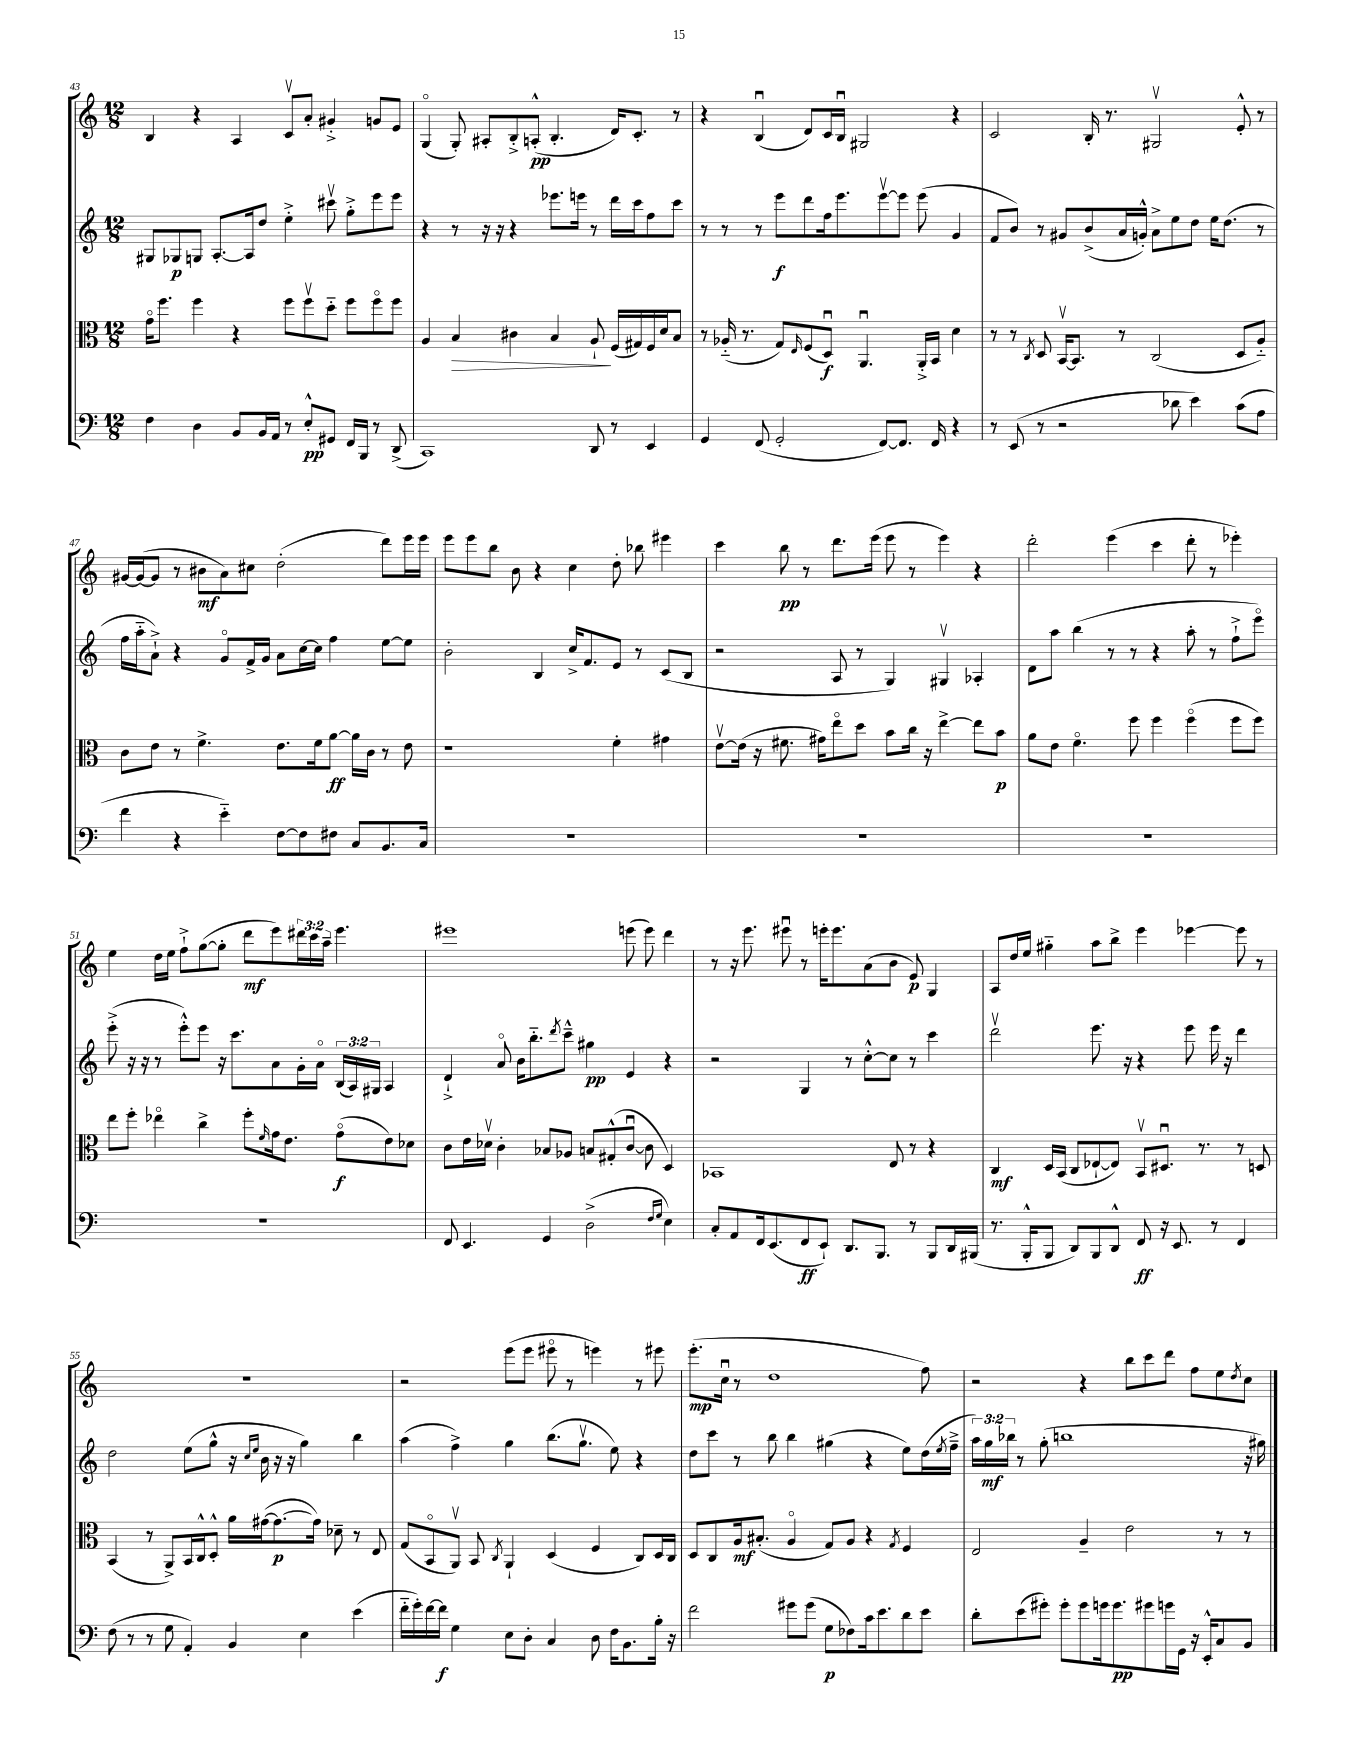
<<
\new StaffGroup <<
\new Staff = "s0" {
    \clef treble \key c \major \numericTimeSignature \time 12/8 \override Staff.TupletNumber.text = #tuplet-number::calc-fraction-text
    b4 r4 a4 c'8\upbow a'8-. gis'4-.-> g'8 e'8 |
    g4\flageolet( g8-.) ais8-. b8-.-> a8-.-^\pp( b4.-. d'16) c'8.-. r8 |
    r4 b4\downbow( d'8) c'16 b16\downbow gis2 r4 |
    c'2 b16-. r8. gis2\upbow e'8-.-^ r8 |
    gis'16~ gis'16~( gis'8 r8 bis'8\mf a'8) cis''8 d''2-.( d'''8) e'''16 e'''16 |
    e'''8 e'''8 b''8 b'8 r4 c''4 d''8-. bes''8 eis'''4 |
    c'''4 b''8\pp r8 d'''8. e'''16( e'''8 r8 e'''4) r4 |
    d'''2-. e'''4( c'''4 d'''8-. r8 ees'''4-.) |
    e''4 d''16 e''16 f''8-!-> g''8~( g''8-. d'''8\mf e'''8) \tuplet 3/2 { dis'''16 c'''16 a''16-- } e'''4. |
    eis'''1 e'''8( e'''8) d'''4 |
    r8 r16 e'''8. eis'''8\downbow r8 e'''16-. e'''8. a'8( b'8 e'8\p) g4 |
    a8 d''16 e''16 gis''4-_ a''8 b''8-> e'''4 ees'''4~ ees'''8 r8 |
    R1. |
    r2 e'''8( e'''8 eis'''8\flageolet r8 e'''4) r8 eis'''8 |
    e'''8.-.\mp( c''16\downbow r8 d''1 f''8) |
    r2 r4 b''8 c'''8 d'''8 f''8 e''8 \acciaccatura { d''8 } c''8 \bar "|." |
}
\new Staff = "s1" {
    \clef treble \key c \major \numericTimeSignature \time 12/8 \override Staff.TupletNumber.text = #tuplet-number::calc-fraction-text
    gis8 ges8\p g8 a8.~-. a16 d''8 e''4-.-> cis'''8\upbow g''8-.-> e'''8 e'''8 |
    r4 r8 r16 r16 r4 ees'''8. e'''16 r8 d'''16 c'''16 f''8 c'''8 |
    r8 r8 r8 e'''8\f d'''8 f''16 e'''8. e'''8~\upbow e'''8 e'''8( g'4 |
    f'8 b'8) r8 gis'8 b'8->( a'16 g'16-.-^) a'8-> e''8 d''8 e''16 d''8.( r8 |
    f''16 a''16-_ a'8-!->) r4 g'8\flageolet f'16-> g'16 a'8 c''16~ c''16 f''4 e''8~ e''8 |
    b'2-. b4 c''16-> f'8. e'8 r8 c'8( b8 |
    r2 a8 r8 g4) gis4\upbow aes4-. |
    d'8 a''8 b''4( r8 r8 r4 a''8-. r8 f''8-!-> e'''8\flageolet) |
    e'''8-.->( r16 r16 r8 e'''8-.-^) e'''8 r16 c'''8. a'8 g'16-. a'16\flageolet \tuplet 3/2 { b16( a16) gis16 } a4 |
    d'4-!-> a'8\flageolet b'16 b''8.-_ \acciaccatura { d'''8 } c'''8---^ gis''4\pp e'4 r4 |
    r2 g4 r8 c''8~-.-^ c''8 r8 c'''4 |
    d'''2\upbow e'''8. r16 r4 e'''8 e'''16 r16 d'''4 |
    d''2 e''8( g''8-^ r16 \grace { c''16 e''16 } b'16 r16 r16 g''4) b''4 |
    a''4( f''4->) g''4 b''8.( g''8.\upbow e''8) r4 |
    d''8 c'''8 r8 b''8 b''4 gis''4( r4 e''8) d''16( \acciaccatura { e''8 } f''16---> |
    \tuplet 3/2 { a''16) g''16\mf bes''16 } r8 g''8-.( b''1 r16 gis''16) \bar "|." |
}
\new Staff = "s2" {
    \clef alto \key c \major \numericTimeSignature \time 12/8
    g'16\flageolet f''8. f''4 r4 f''8 f''8\upbow d''8-_ f''8 f''8\flageolet f''8 |
    a4 b4\> cis'4 b4 a8-!\! f16( gis16) f16 d'16 b8 |
    r8 aes16-_( r8. g8) \grace { e16 } f8( d8\downbow\f) a,4.\downbow a,16-.-> b,16 d'4 |
    r8 r8 \acciaccatura { c8 } d8 b,16~\upbow b,8. r8 c2( d8 a8-_) |
    c'8 e'8 r8 f'4.-> e'8. f'16 a'8~\ff a'16 c'16 r8 e'8 |
    r1 f'4-. gis'4 |
    e'8~\upbow e'16( r16 fis'8. gis'16) e''8\flageolet d''8 b'8 c''16 r16 e''4~-> e''8 b'8\p |
    a'8 e'8 f'4.\flageolet f''8 f''4 f''4\flageolet( f''8 f''8) |
    e''8 f''8-. ees''4\flageolet c''4-> f''8-. \grace { f'16 } g'16 e'8. g'8\flageolet\f( e'8) des'8 |
    c'8 e'16 des'16\upbow c'4-. bes8 aes8 b8 gis8-.-^( c'8~\downbow c'8 d4) |
    bes,1 e8 r8 r4 |
    c4\mf d16 b,16( c8 ees8~-! ees8) b,8\upbow dis8.\downbow r8. r8 d8 |
    b,4( r8 a,8->) b,16 c16-^ d8-.-^ a'16 gis'16~( gis'8.~\p gis'16) des'8-- r8 e8 |
    g8( b,8\flageolet a,8\upbow) b,8 \acciaccatura { c8 } a,4-! d4( f4 c8) d16 c16 |
    d8 c8 a16\mf bis8.-.( a4\flageolet g8) a8 r4 \acciaccatura { g8 } f4 |
    e2 a4-- e'2 r8 r8 \bar "|." |
}
\new Staff = "s3" {
    \clef bass \key c \major \numericTimeSignature \time 12/8
    f4 d4 b,8 b,16 a,16 r8 e8-.-^\pp gis,8 f,16 b,,16 r8 d,8->( |
    c,1) d,8 r8 e,4 |
    g,4 f,8( g,2-. f,8~) f,8. f,16 r4 |
    r8 e,8( r8 r2 des'8 e'4) c'8( a8 |
    f'4 r4 e'4-_) f8~ f8 fis8 c8 b,8. c16 |
    R1. |
    R1. |
    R1. |
    R1. |
    f,8 e,4. g,4 d2->( \grace { f16 g16 } e4) |
    c8-. a,8 f,16 e,8.( f,8\ff e,8-!) d,8. b,,8. r8 b,,8 d,16 bis,,16( |
    r8. b,,16-.-^ b,,8 d,8) b,,8 d,8-^ f,8\ff r16 e,8. r8 f,4 |
    f8( r8 r8 g8 a,4-.) b,4 e4 e'4( |
    f'16-_ g'16-.) f'16~ f'16\f g4 e8 d8-. c4 d8 f16 b,8. b16-. r16 |
    f'2 gis'8 gis'8( g8\p fes8) c'16 e'8. d'8 e'8 |
    d'8-. e'8( gis'8-.) gis'8-. gis'8 g'16 g'8.\pp gis'8 g'16 g,16 r16 e,16-.-^ c8 b,8 \bar "|." |
}
>>
>>
\layout { \context { \Score currentBarNumber = #43 } }
